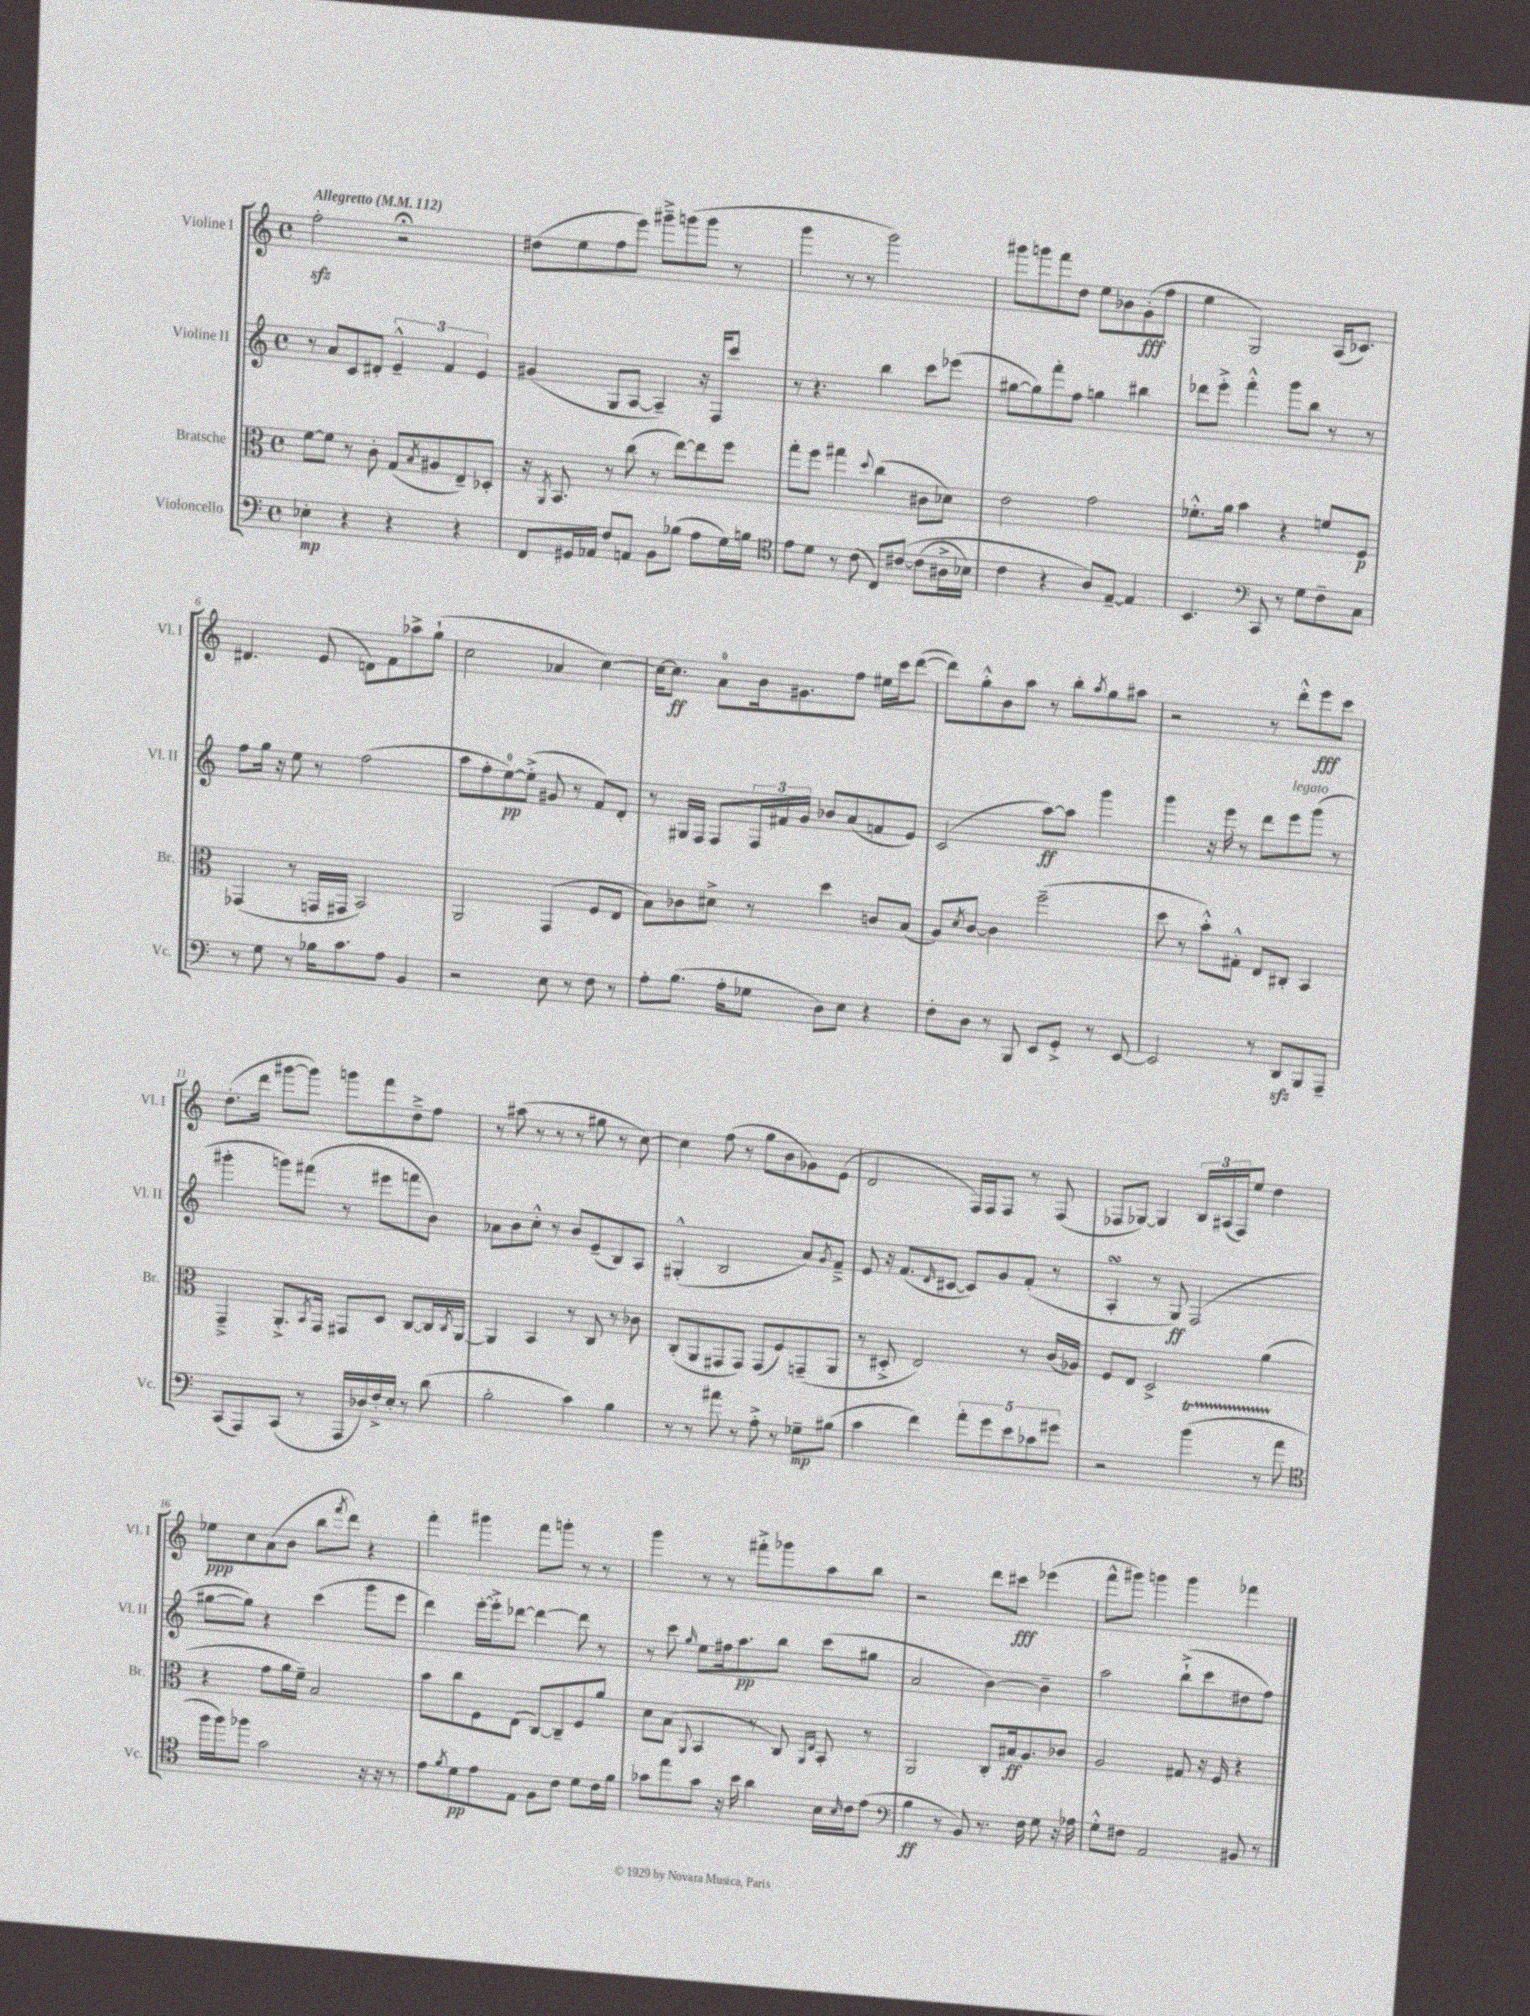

**kern	**kern	**kern	**kern
*staff4	*staff3	*staff2	*staff1
*clefF4	*clefC3	*clefG2	*clefG2
*k[]	*k[]	*k[]	*k[]
*M4/4	*M4/4	*M4/4	*M4/4
*met(c)	*met(c)	*met(c)	*met(c)
*MM112	*MM112	*MM112	*MM112
4E-'\	[8f\L	8r	2ff'\
.	8f\]J	8a/L	.
4r	8r	8c/	.
.	8c'\	8d#'/J	.
4r	(8G/L	6e~^^/	2r;
.	8qB/	.	.
.	8A#/	.	.
.	.	6f/	.
4r	8E~/)	.	.
.	.	6e/	.
.	8D-'/J	.	.
=	=	=	=
8FF/L	16r	(4g#/	(8dd#\L
.	8qAA/	.	.
.	8.BB/	.	.
16GG#/L	.	.	8ee\
16AA-/JJ	.	.	.
8F/L	8r	8G/L	8ff\
8AA/J	(8cc\	[8A/J	8eee\J)
8BB\L	8r	4A~/])	8ggg#~^\L
(8B-\J	[8ee\L)	.	(8ggg\
8A\L	8ee\]	16r	8ggg\J
.	.	16F/LK	.
16G\L)	8ff\J	8ccc/J	8r
16B\JJ	.	.	.
=	=	=	=
*clefC4	*	*	*
8e\L	8gg'\L	8r	4ggg\
8d\J	8ff\J	4.r	.
8r	4gg#\	.	8r
(8c\	.	.	8r
.	8qqdd/	.	.
8C/L)	(4cc\	4bb\	2ggg\)
&([8c#/J	.	.	.
(8c#\]L	8c#\L	8ccc\L	.
16A#^\L	8d-\J)	(8eee-\J	.
16B-\JJ)	.	.	.
=	=	=	=
4c\	2e\	[8gg#\L	8ggg#\L
.	.	8gg#\])	8ggg\
4r	.	8fff'\	8fff\
.	.	8ff\J	8dd\J
8A/L&)	2g\	4gg\	8ee\L
[8E~/J	.	.	8b-\
4E/]	.	4bb#\	(8g'\
.	.	.	8ff\J
=	=	=	=
4.BB/	8.f-'^^\L	8ddd-\L	4ee\
.	.	8eee'^\J	.
.	16a\Jk	.	.
.	4b\	4fff'^^\	2G/)
*clefF4	*	*	*
8CC/	.	.	.
8r	4r	8ggg\L	.
8G\L	.	8bb\J	.
8F~\	8f/L	8r	(16A/LK
.	.	.	8.c-/J)
8C\J	8F/J	8r	.
=	=	=	=
8r	(4GG-/	8ff\L	4.d#/
8G\	.	16gg\Jk	.
.	.	16r	.
8r	8r	8ee\	.
16B-\LK	16GG/LL	8r	(8e/
8.c\	16GG#/JJ	.	.
.	2BB/)	(2ff\	8d\L)
8A\J	.	.	8f\
4BB/	.	.	8aa-^\
.	.	.	(8gg`\J
=	=	=	=
2r	2AA/	8aa\L	2cc\
.	.	8ff'\	.
.	.	[8ee\)	.
.	.	(8ee'^\]J	.
8E\	(4GG/	8g#/	4a-/
8r	.	8r	.
8F\	8F/L	8f/L)	[4cc\)
8r	8E/J	8d'/J	.
=	=	=	=
8A'\L	8B\L)	8r	16cc\_LK
.	.	.	8.cc\]J
(8.B\J	8c-\	16G#/LL	.
.	.	16F/JJ	.
.	8d#^\J	8F/L	8a\L
16A'\LK	.	.	.
8G-\J	8r	24F/L	16b\k
.	.	24f#/	.
.	.	.	8.g#\
.	.	24g/JJ	.
8D\L)	4dd\	8b-/L	.
8E\J	.	(8a/	8ff\J
4r	8c/L	8f/	16ee#\LL
.	.	.	16ccc\J
.	(8B/J	8e/J)	([8ddd\J
=	=	=	=
8F'\L	8A/L)	(2c/	8ddd\]L)
.	8qd/	.	.
8D\J	[8c/J	.	8gg'^^\
8r	4c\]	.	8b\
8BBB/	.	.	8aa\J
8EE/L	(2ff~\	[8aa\L)	8r
8GG'^/J	.	8aa\]J	8bb'\L
.	.	.	8qaa/
8r	.	4ggg\	8gg\
[8EE/	.	.	8aa#\J
=	=	=	=
2EE/]	8dd\	4ggg\	2r
.	8r	.	.
.	8b'^^\L)	16r	.
.	.	16eee\	.
.	8G#'^^\J	8r	.
8r	8E/L	8ddd\L	8r
8DD/L	8C#'/J	8eee\	8ddd'^^\L
8BBB/	4BB/	(8ggg\J	8eee\
8AAA~/J	.	8r	8ccc\J
=	=	=	=
(8CC/L	4GG~^/	4ggg#'\	(8.dd'\L
8AAA/)	.	.	.
.	.	.	16ddd\Jk
(8CC/J	8.AA'^/L	8ggg\L)	[8ggg#\L
8r	.	(8fff#\J	8ggg#\]J)
.	8qBB/	.	.
.	16GG/Jk	.	.
16AAA/LL	8GG#/L	8r	8ggg\L
16D-/)	.	.	.
16F'^/	8D/J	8eee#\L	8fff\
16E'/JJ	.	.	.
8r	[8C/L	8fff\	8dd~^\
(8d\	16C/]L	8b\J)	8ff\J
.	8qC/	.	.
.	[16AA/JJ	.	.
=	=	=	=
2B'\	4AA/]	8a-\L	8r
.	.	8b\	(8aa#\
.	4BB/	8cc'^^\J	8r
.	.	8r	8r
4c\)	8r	8b/L	8r
.	8C/	(8e~/	8gg#\
4B\	8r	8B/)	8r
.	8c-\	8A/J	[8cc\)
=	=	=	=
8r	(8C'/L	(4G#'^^/	4cc\]
8r	8AA/	.	.
8a#\	8GG#/	2B/	(8ff\
8r	8GG#/J)	.	8r
8A'^\	(8GG#/L	.	8gg\L
8r	8F/)	.	8b\
8G-~\L	(8GG~/	8a/L)	8g-\)
.	.	8qg/	.
(8B#\J	8AA/J	8f~^/J	(8e\J
=	=	=	=
4c\	8r	8e/	2d/
.	8D#'^/	16r	.
.	.	(8.f/L	.
4f\)	2E/)	.	.
.	.	16qqd/	.
.	.	[8c#/J	.
10a'\L	.	8c#/]L)	16F/LL)
.	.	.	16F/J
10g\	.	.	.
.	.	8g/	8F/J
10e\	.	.	.
.	8r	(8f'/J	8r
10c-\	.	.	.
.	(16c/LL	8r	(8F/
10g#\J	.	.	.
.	16A-/JJ)	.	.
=	=	=	=
2r	8F/L	4A'/	8F-/L
.	8E/J	.	[8G-/J)
.	2D^/	8r	4G-/]
.	.	8G/)	.
(4b\	.	(2F/	24B/LL
.	.	.	(24A#/
.	.	.	24F-/J)
.	.	.	8ee/J
8r	(4a\	.	4dd\
8a\	.	.	.
=	=	=	=
*clefC4	*	*	*
16ff\LL	4r	[8gg#\L	8ee-\L
16ff\J)	.	.	.
8ff-\J	.	8gg#\]J)	8cc\
2g\	8g\L	4r	(8a\
.	16a\L	.	8b\J
.	16f~\JJ)	.	.
.	2B/	(4ccc\	8bb\L
.	.	.	8qfff/
.	.	.	8ddd\J)
16r	.	8ggg\L	4r
16r	.	.	.
8r	.	8eee\J	.
=	=	=	=
8e\L	8b\L	4ddd\)	4fff'\
8qf/	.	.	.
8d\	8cc\	.	.
8e\	8F\	[16eee'\LL	4ggg#\
.	.	16eee'^\]J	.
8E\J	(8E\J	[8ddd-\J	.
8F\L	[8C/L)	4ddd-\_	8fff\L
8c\J	8C~/]	.	8ggg'\J
8d\L	8F/	8ddd-\]	8r
16c\L	8a/J	8r	8r
16f\JJ	.	.	.
=	=	=	=
8g-\L	8d\L	8r	4ggg\
8ee\	(8B\J	8ccc\	.
.	8qqAA/	16qqgg/	.
8g-\J	4BB/	8ee\L	8r
16r	.	16ff#\k	8r
16b\	.	8.aa\	.
4a\	8r	.	8fff#'^\L
.	8C/)	8bb\J	8ggg-\
.	16qqAA/LL	.	.
.	16qqE/JJ	.	.
16B\LL	8BB'/	(8ccc\L	8aa\
16qqB/	.	.	.
16c\J	.	.	.
(8e\J	8r	8gg#\J	8bb\J
=	=	=	=
*clefF4	*	*	*
4B\	2AA/	2a/	2r
8r	.	.	.
8BB/)	.	.	.
8.r	8C'/L	[4b\)	8ddd\L
.	16B#/k	.	8ccc#\J
16F\	8.A/	.	.
8G\	.	4b~\]	(4eee-\
16r	8c-/J	.	.
16A-\	.	.	.
=	=	=	=
8G'^^\L	2A/	2aa\	8fff^^\L
8F#\J	.	.	8ggg#\J)
2AA/	.	.	4ggg\
.	8G#/	(8bb`^\L	4ggg\
.	16r	8ccc\	.
.	16F/	.	.
8BB#/	4r	8dd#\	4fff-\
8r	.	8ff\J)	.
==	==	==	==
*-	*-	*-	*-
